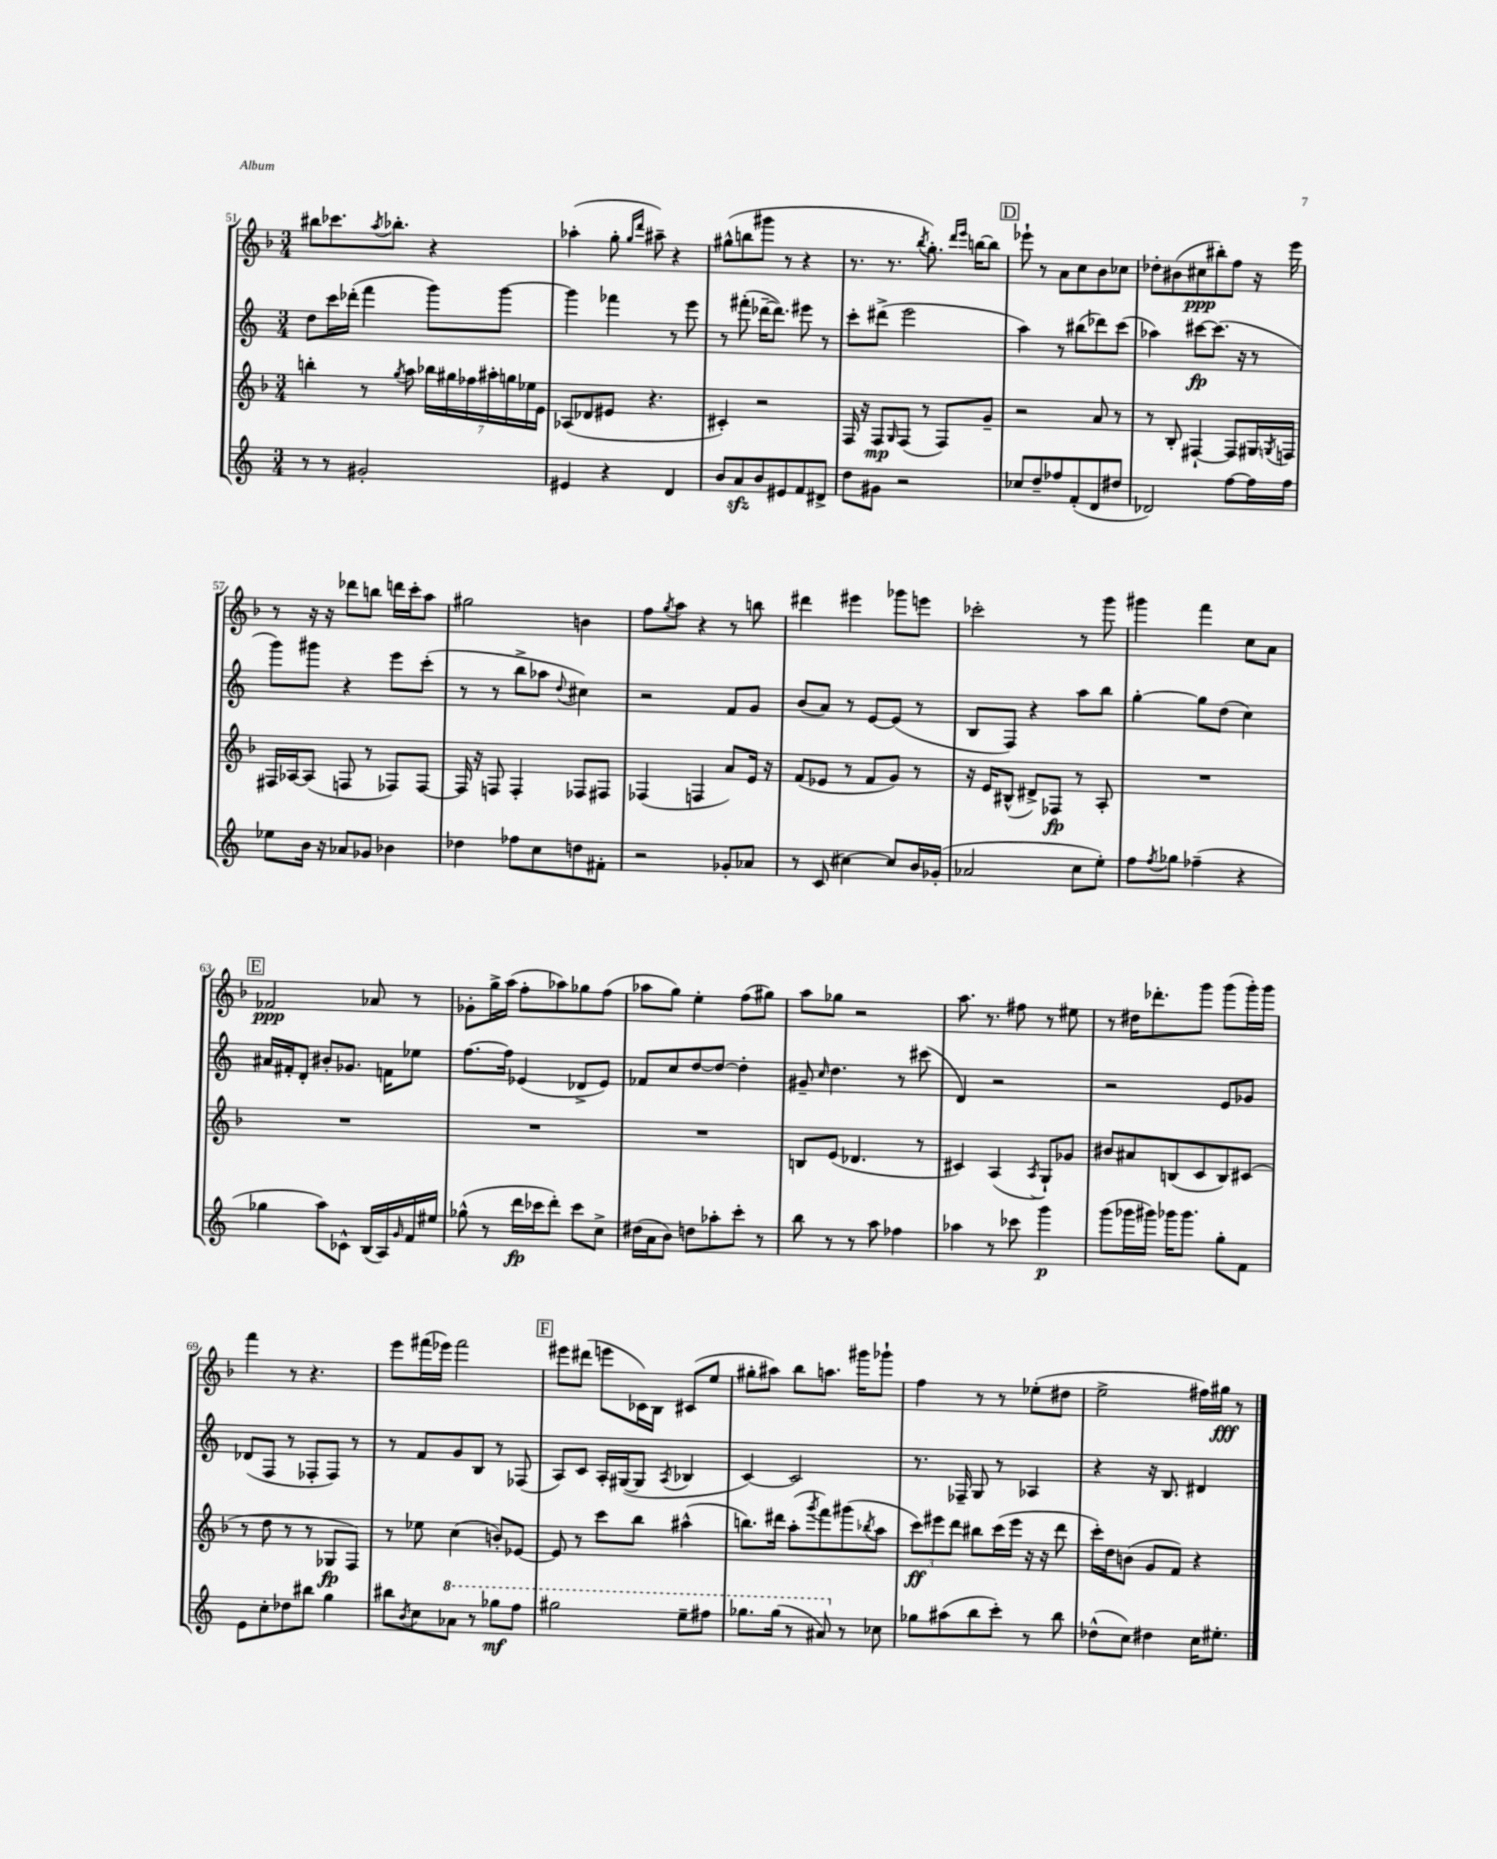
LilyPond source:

<<
\new StaffGroup <<
\new Staff = "s0" {
    \clef treble \key f \major \numericTimeSignature \time 3/4
    bis''8 ces'''8. \acciaccatura { a''8 } bes''8.-. r4 |
    aes''4-.( g''8-. \grace { g''16 d'''16 } ais''8--) r4 |
    gis''8-^( b''8 gis'''8 r8 r4 |
    r8. r8. \acciaccatura { bes''8 } g''8.-.) \grace { d'''16 e'''16 } b''16~ b''8 |
    \mark \markup { \box "D" } ees'''8-! r8 a'8 c''8 bes'8 ces''8 |
    des''8-. bis'8( cis''8\ppp bis''8-.) f''8 r16 e'''16 |
    r8 r16 r16 des'''8 b''8 d'''16 c'''16-. a''8 |
    gis''2 b'4 |
    f''8 \acciaccatura { g''8 } a''8 r4 r8 b''8 |
    dis'''4 eis'''4 ges'''8 e'''8 |
    ces'''2-. r8 g'''8 |
    gis'''4 f'''4 c''8 a'8 |
    \mark \markup { \box "E" } fes'2\ppp aes'8 r8 |
    ges'8-. g''16-> a''16( f''8-. aes''8) ges''8 f''8( |
    aes''8 g''8) e''4-. f''8( gis''8) |
    a''8 ges''8 r2 |
    a''8. r8. fis''8 r8 eis''8 |
    r8 dis''16 des'''8.-. g'''8 g'''8( g'''16-.) g'''16 |
    f'''4 r8 r4. |
    e'''8 fis'''16( ees'''16) fis'''2 |
    \mark \markup { \box "F" } eis'''8 dis'''8( e'''8 ces'16) bes16 cis'8( e''8 |
    gis''8-. ais''8) bes''8 a''8. gis'''16 ges'''8-! |
    f''4 r8 r8 ees''8-.( dis''8 |
    e''2-> fis''16) gis''16\fff r8 \bar "|." |
}
\new Staff = "s1" {
    \clef treble \key c \major \numericTimeSignature \time 3/4
    d''8 c'''16 des'''16-.( f'''4 g'''8) g'''8~ |
    g'''4 fes'''4 r8 e'''8 |
    r8 fis'''8-.( des'''16~-- des'''8.) eis'''8 r8 |
    c'''8-. dis'''8->( e'''2 |
    \mark \markup { \box "D" } a''4) r8 bis''8( des'''8) c'''8( |
    aes''4) cis'''8~\fp cis'''8.( r16 r8 |
    g'''8) gis'''8 r4 e'''8 c'''8-.( |
    r8 r8 b''8-> aes''8 \appoggiatura { d''8 } cis''4) |
    r2 f'8 g'8 |
    b'8( a'8) r8 e'8~ e'8( r8 |
    b8 f8) r4 a''8 b''8 |
    g''4~-. g''8 d''8( c''4) |
    \mark \markup { \box "E" } ais'16 fis'16-. d'8-. bis'8-. ges'8. f'16 ees''8 |
    f''8.~ f''16 ees'4( des'8-> ees'8) |
    fes'8 c''8 d''8~ d''8~ d''4-. |
    gis'8-- \grace { c''16 } d''4. r8 cis'''8( |
    d'4) r2 |
    r2 e'8 ges'8 |
    des'8( f8 r8 fes8-. fes8) r8 |
    r8 f'8 g'8 b8 r8 fes8( |
    \mark \markup { \box "F" } a8) c'8 a16-. gis16~( gis8 \acciaccatura { a8 } bes4 |
    c'4~) c'2 |
    r8. fes16-- g8 r8 aes4 |
    r4 r16 b8. dis'4 \bar "|." |
}
\new Staff = "s2" {
    \clef treble \key f \major \numericTimeSignature \time 3/4
    b''4-. r8 \acciaccatura { g''8 } a''8 \tuplet 7/4 { bes''16 gis''16 fes''16 ais''16-. g''16 ees''16 e'16 } |
    aes8( des'8 eis'8 r4. |
    cis'4-.) r2 |
    f16 r16 f8\mp \grace { g16 } f8( r8 f8) g'8-- |
    \mark \markup { \box "D" } r2 a'8 r8 |
    r8 bes8-. fis4~-! fis8 gis16 \acciaccatura { g8 } f16 |
    fis16 aes16~ aes8( f8 r8 fes8) fes8~ |
    fes16 r16 f8 f4-. fes8 fis8 |
    fes4( f4 a'8) e'16 r16 |
    f'8( ees'8 r8 f'8 g'8) r8 |
    r16 e'16 bis8-^( dis'8->) fes8\fp r8 a8-. |
    R2. |
    \mark \markup { \box "E" } R2. |
    R2. |
    R2. |
    b8 e'8( des'4. r8 |
    cis'4) a4( \acciaccatura { a8 } g8-!) ges'8 |
    bis'8 ais'8 b8( c'8 b8) cis'8( |
    r8 d''8 r8 r8 ges8\fp f8) |
    r8 ees''8 c''4( b'8-.) ees'8~ |
    \mark \markup { \box "F" } ees'8 r8 c'''8 bes''8 ais''4-^( |
    b''8.) dis'''16 a''8-.( \acciaccatura { g'''8 } f'''8) gis'''8( \acciaccatura { bes''8 } a''8 |
    \tuplet 3/2 { c'''8\ff) eis'''8 d'''8 } bis''8 c'''16( eis'''16 r16 r16 d'''8 |
    c'''16-.) d''16 b'8( g'8 f'8) r4 \bar "|." |
}
\new Staff = "s3" {
    \clef treble \key c \major \numericTimeSignature \time 3/4
    r8 r8 gis'2-. |
    eis'4 r4 d'4 |
    b'8 a'8\sfz b'8 eis'8 f'8 dis'8-> |
    d''8 gis'8 r2 |
    \mark \markup { \box "D" } ces''8 d''8-- fes''8 f'8-.( d'8 dis''8 |
    des'2) f''8~ f''16 f''16 |
    ees''8 b'16 r16 aes'8 ges'8 bes'4 |
    des''4 fes''8 c''8 d''8 fis'8-. |
    r2 ges'8-. aes'8 |
    r8 c'8( cis''4~) cis''8 b'16 ges'16-.( |
    aes'2 c''8 e''8-.) |
    f''8 \acciaccatura { f''8 } ges''8 fes''4--( r4 |
    \mark \markup { \box "E" } ges''4 a''8) ces'8-^ b16( a16) \grace { g'16 } f'16 eis''16 |
    ges''8-^( r8 d'''16\fp ces'''16 d'''8-.) ces'''8 c''8-> |
    dis''16( a'16 b'8) d''8 aes''8-. c'''8-. r8 |
    b''8 r8 r8 a''8 fes''4 |
    aes''4 r8 ces'''8 g'''4\p |
    g'''8( ges'''16 gis'''16) ges'''16 ges'''8. g''8-. f'8 |
    e'8 c''8-. des''8 bis''8 g''4 |
    bis''8 \acciaccatura { b'8 } c''8 \ottava #1 aes''8 r8 ges'''8\mf f'''8 |
    \mark \markup { \box "F" } gis'''2 e'''8-- fis'''8 |
    ges'''8. ges'''16( r8 ais''8) \ottava #0 r8 ces''8 |
    ges''8 ais''8( b''8 c'''8-.) r8 b''8 |
    des''8-^( c''8) dis''4 c''16 eis''8.-. \bar "|." |
}
>>
>>
\layout { \context { \Score currentBarNumber = #51 } }
